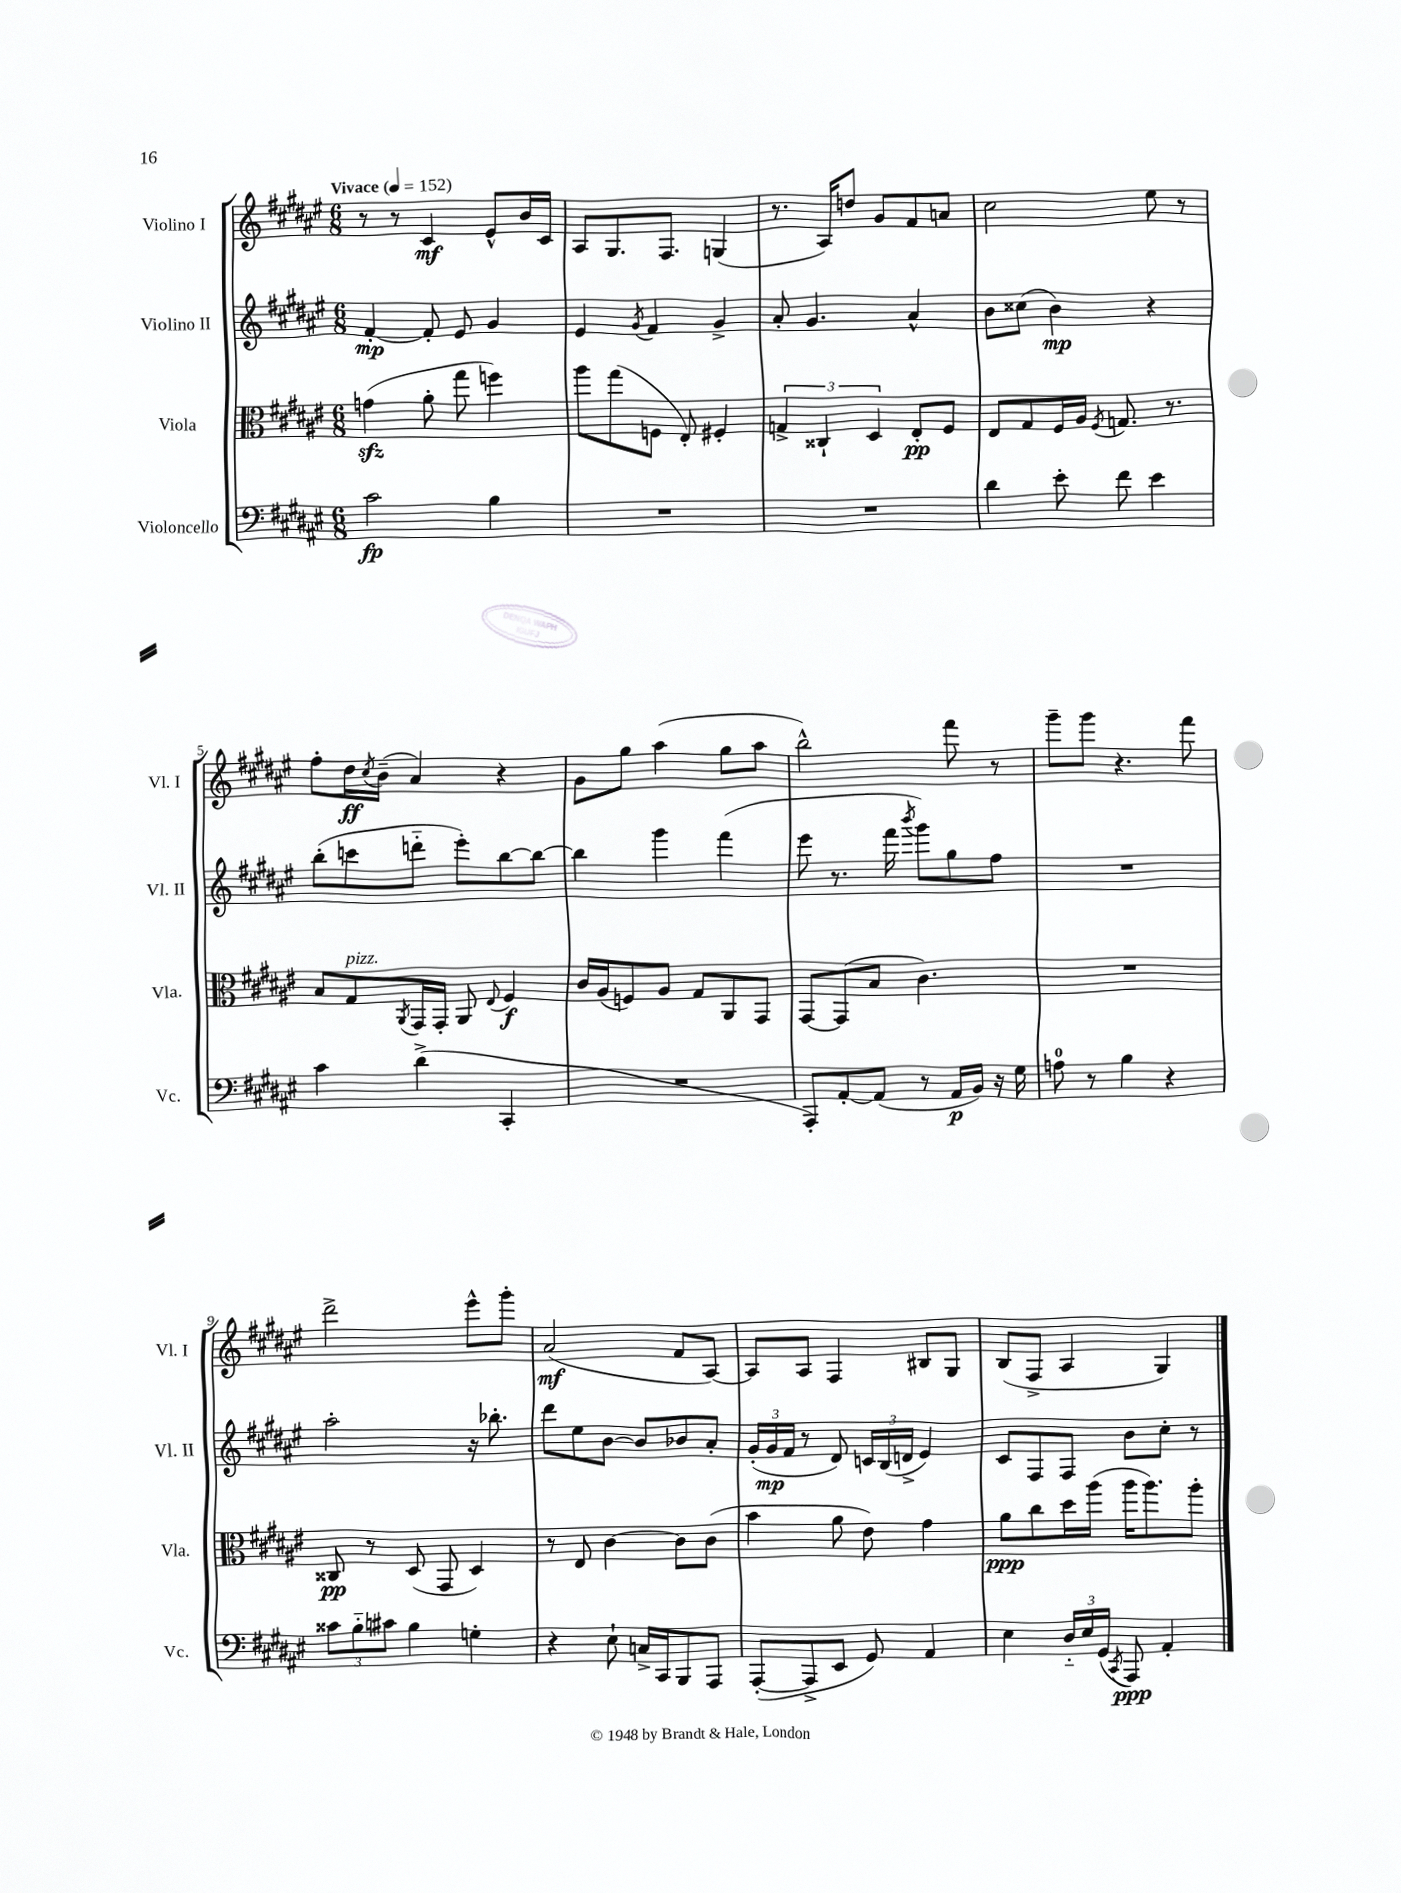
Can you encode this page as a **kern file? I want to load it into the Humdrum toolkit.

**kern	**dynam	**kern	**dynam	**kern	**dynam	**kern	**dynam
*part4	*part4	*part3	*part3	*part2	*part2	*part1	*part1
*staff4	*staff4	*staff3	*staff3	*staff2	*staff2	*staff1	*staff1
*I"Violoncello	*	*I"Viola	*	*I"Violino II	*	*I"Violino I	*
*I'Vc.	*	*I'Vla.	*	*I'Vl. II	*	*I'Vl. I	*
*clefF4	*	*clefC3	*	*clefG2	*	*clefG2	*
*k[f#c#g#d#a#e#]	*	*k[f#c#g#d#a#e#]	*	*k[f#c#g#d#a#e#]	*	*k[f#c#g#d#a#e#]	*
*M6/8	*	*M6/8	*	*M6/8	*	*M6/8	*
*MM152	*	*MM152	*	*MM152	*	*MM152	*
=1	=1	=1	=1	=1	=1	=1	=1
!	!	!	!	!	!	!LO:TX:a:B:t=Vivace	!
2c#\	fp	(4gnzz\	.	[4f#'/	mp	8r	.
.	.	.	.	.	.	8r	.
.	.	8a#'\	.	8f#'/]	.	4c#/	mf
.	.	8gg#\	.	8e#/	.	.	.
4B\	.	4ffn\)	.	4g#/	.	8e#^^/L	.
.	.	.	.	.	.	16b/L	.
.	.	.	.	.	.	16c#/JJ	.
=2	=2	=2	=2	=2	=2	=2	=2
2.r	.	8aa#\L	.	4e#/	.	8A#/L	.
.	.	(8gg#\	.	.	.	8.G#/	.
.	.	.	.	8qg#/	.	.	.
.	.	8Fn\J	.	4f#/	.	.	.
.	.	.	.	.	.	8.F#/J	.
.	.	8E#'/)	.	.	.	.	.
.	.	4F#X'/	.	4g#^/	.	(4Gn/	.
=3	=3	=3	=3	=3	=3	=3	=3
2.r	.	6Gn^/	.	8a#'/	.	8.r	.
.	.	.	.	4.g#/	.	.	.
.	.	6C##X`/	.	.	.	.	.
.	.	.	.	.	.	16A#/KL)	.
.	.	.	.	.	.	8ddn/J	.
.	.	6D#/	.	.	.	.	.
.	.	.	.	.	.	8g#/L	.
.	.	8E#'/L	pp	4a#^^/	.	8f#/	.
.	.	8F#/J	.	.	.	8an/J	.
=4	=4	=4	=4	=4	=4	=4	=4
4d#\	.	8E#/L	.	8b\L	.	2cc#\	.
.	.	8G#/	.	(8cc##X\J	.	.	.
8e#'\	.	16F#/L	.	4b\)	mp	.	.
.	.	16A#/JJ	.	.	.	.	.
.	.	8qF#/	.	.	.	.	.
8f#\	.	8.Gn/	.	.	.	.	.
4e#\	.	.	.	4r	.	8ee#\	.
.	.	8.r	.	.	.	.	.
.	.	.	.	.	.	8r	.
!!LO:LB:g=z
=5	=5	=5	=5	=5	=5	=5	=5
4c#\	.	8B/L	.	(8bb'\L	.	8ff#'\L	.
!	!	!LO:TX:a:i:t=pizz.	!	!	!	!	!
.	.	8G#/	.	8cccn\	.	16dd#\L	ff
.	.	.	.	.	.	8qcc#/	.
.	.	.	.	.	.	(16b~\JJ	.
.	.	8qAA#/	.	.	.	.	.
(4d#^\	.	16GG#/L	.	8dddn\J	.	4a#/)	.
.	.	16GG#'/JJ	.	.	.	.	.
.	.	8AA#/	.	8eee#'\L)	.	.	.
.	.	8qqE#/	.	.	.	.	.
4CC#'/	.	4F#/	f	[8bb\	.	4r	.
.	.	.	.	8bb\J_	.	.	.
=6	=6	=6	=6	=6	=6	=6	=6
2.r	.	16c#/LL	.	4bb\]	.	8g#\L	.
.	.	(16A#/J	.	.	.	.	.
.	.	8Fn/)	.	.	.	8gg#\J	.
.	.	8A#/J	.	4ggg#\	.	(4aa#\	.
.	.	8G#/L	.	.	.	.	.
.	.	8AA#/	.	(4fff#\	.	8gg#\L	.
.	.	8GG#/J	.	.	.	8aa#\J	.
=7	=7	=7	=7	=7	=7	=7	=7
8AAA#'/L)	.	[8GG#/L	.	8eee#\	.	2bb^^\)	.
[8AA#'/	.	(8GG#/]	.	8.r	.	.	.
(8AA#/J]	.	8B/J	.	.	.	.	.
.	.	.	.	16fff#\	.	.	.
.	.	.	.	8qbbb/	.	.	.
8r	.	4.c#\)	.	8ggg#\L)	.	.	.
16AA#/LL	p	.	.	8gg#\	.	8fff#\	.
16BB/JJ)	.	.	.	.	.	.	.
16r	.	.	.	8ff#\J	.	8r	.
16G#\	.	.	.	.	.	.	.
=8	=8	=8	=8	=8	=8	=8	=8
8An\	.	2.r	.	2.r	.	8ggg#~\L	.
8r	.	.	.	.	.	8ggg#\J	.
4B\	.	.	.	.	.	4.r	.
4r	.	.	.	.	.	.	.
.	.	.	.	.	.	8fff#\	.
!!LO:LB:g=z
=9	=9	=9	=9	=9	=9	=9	=9
12c##X\L	.	8C##X/	pp	2aa#'\	.	2ddd#^\	.
12B\	.	.	.	.	.	.	.
.	.	8r	.	.	.	.	.
12c#X\J	.	.	.	.	.	.	.
4B\	.	(8D#/	.	.	.	.	.
.	.	8GG#/	.	.	.	.	.
4Gn'\	.	4D#/)	.	16r	.	8eee#^^\L	.
.	.	.	.	8.bb-X'\	.	.	.
.	.	.	.	.	.	8ggg#'\J	.
=10	=10	=10	=10	=10	=10	=10	=10
4r	.	8r	.	8ddd#\L	.	(2a#/	mf
.	.	8E#/	.	8ee#\	.	.	.
8E#`\	.	[4c#\	.	[8b\J	.	.	.
16Cn^/LL	.	.	.	8b/L]	.	.	.
16CC#/J	.	.	.	.	.	.	.
8BBB/	.	8c#\L]	.	8b-X/	.	8f#/L	.
8AAA#/J	.	(8c#\J	.	8a#'/J	.	[8A#/J)	.
=11	=11	=11	=11	=11	=11	=11	=11
([8AAA#'/L	.	4b\	.	(24g#'/LL	.	8A#/L]	.
.	.	.	.	24g#/	mp	.	.
.	.	.	.	24f#/JJ	.	.	.
8AAA#^/]	.	.	.	8r	.	8A#/J	.
8EE#/J	.	8a#\	.	8d#/)	.	4F#/	.
8GG#/)	.	8e#\)	.	24cn/LL	.	.	.
.	.	.	.	(24B/	.	.	.
.	.	.	.	24dn^/JJ	.	.	.
4AA#/	.	4g#\	.	4e#/)	.	8B#X/L	.
.	.	.	.	.	.	8G#/J	.
=12	=12	=12	=12	=12	=12	=12	=12
4E#\	.	8a#\L	ppp	8c#/L	.	(8B/L	.
.	.	8cc#\	.	8F#/	.	8F#^/J	.
24D#/LL	.	16dd#\L	.	8F#/J	.	4A#/	.
24E#/	.	.	.	.	.	.	.
.	.	(16aa#\JJ	.	.	.	.	.
(24GG#/JJ	.	.	.	.	.	.	.
8qCC#/	.	.	.	.	.	.	.
8AAA#/)	ppp	16aa#\KL	.	8b\L	.	.	.
.	.	8.aa#\)	.	.	.	.	.
4AA#'/	.	.	.	8cc#'\J	.	4G#/)	.
.	.	8aa#'\J	.	8r	.	.	.
==	==	==	==	==	==	==	==
*-	*-	*-	*-	*-	*-	*-	*-
